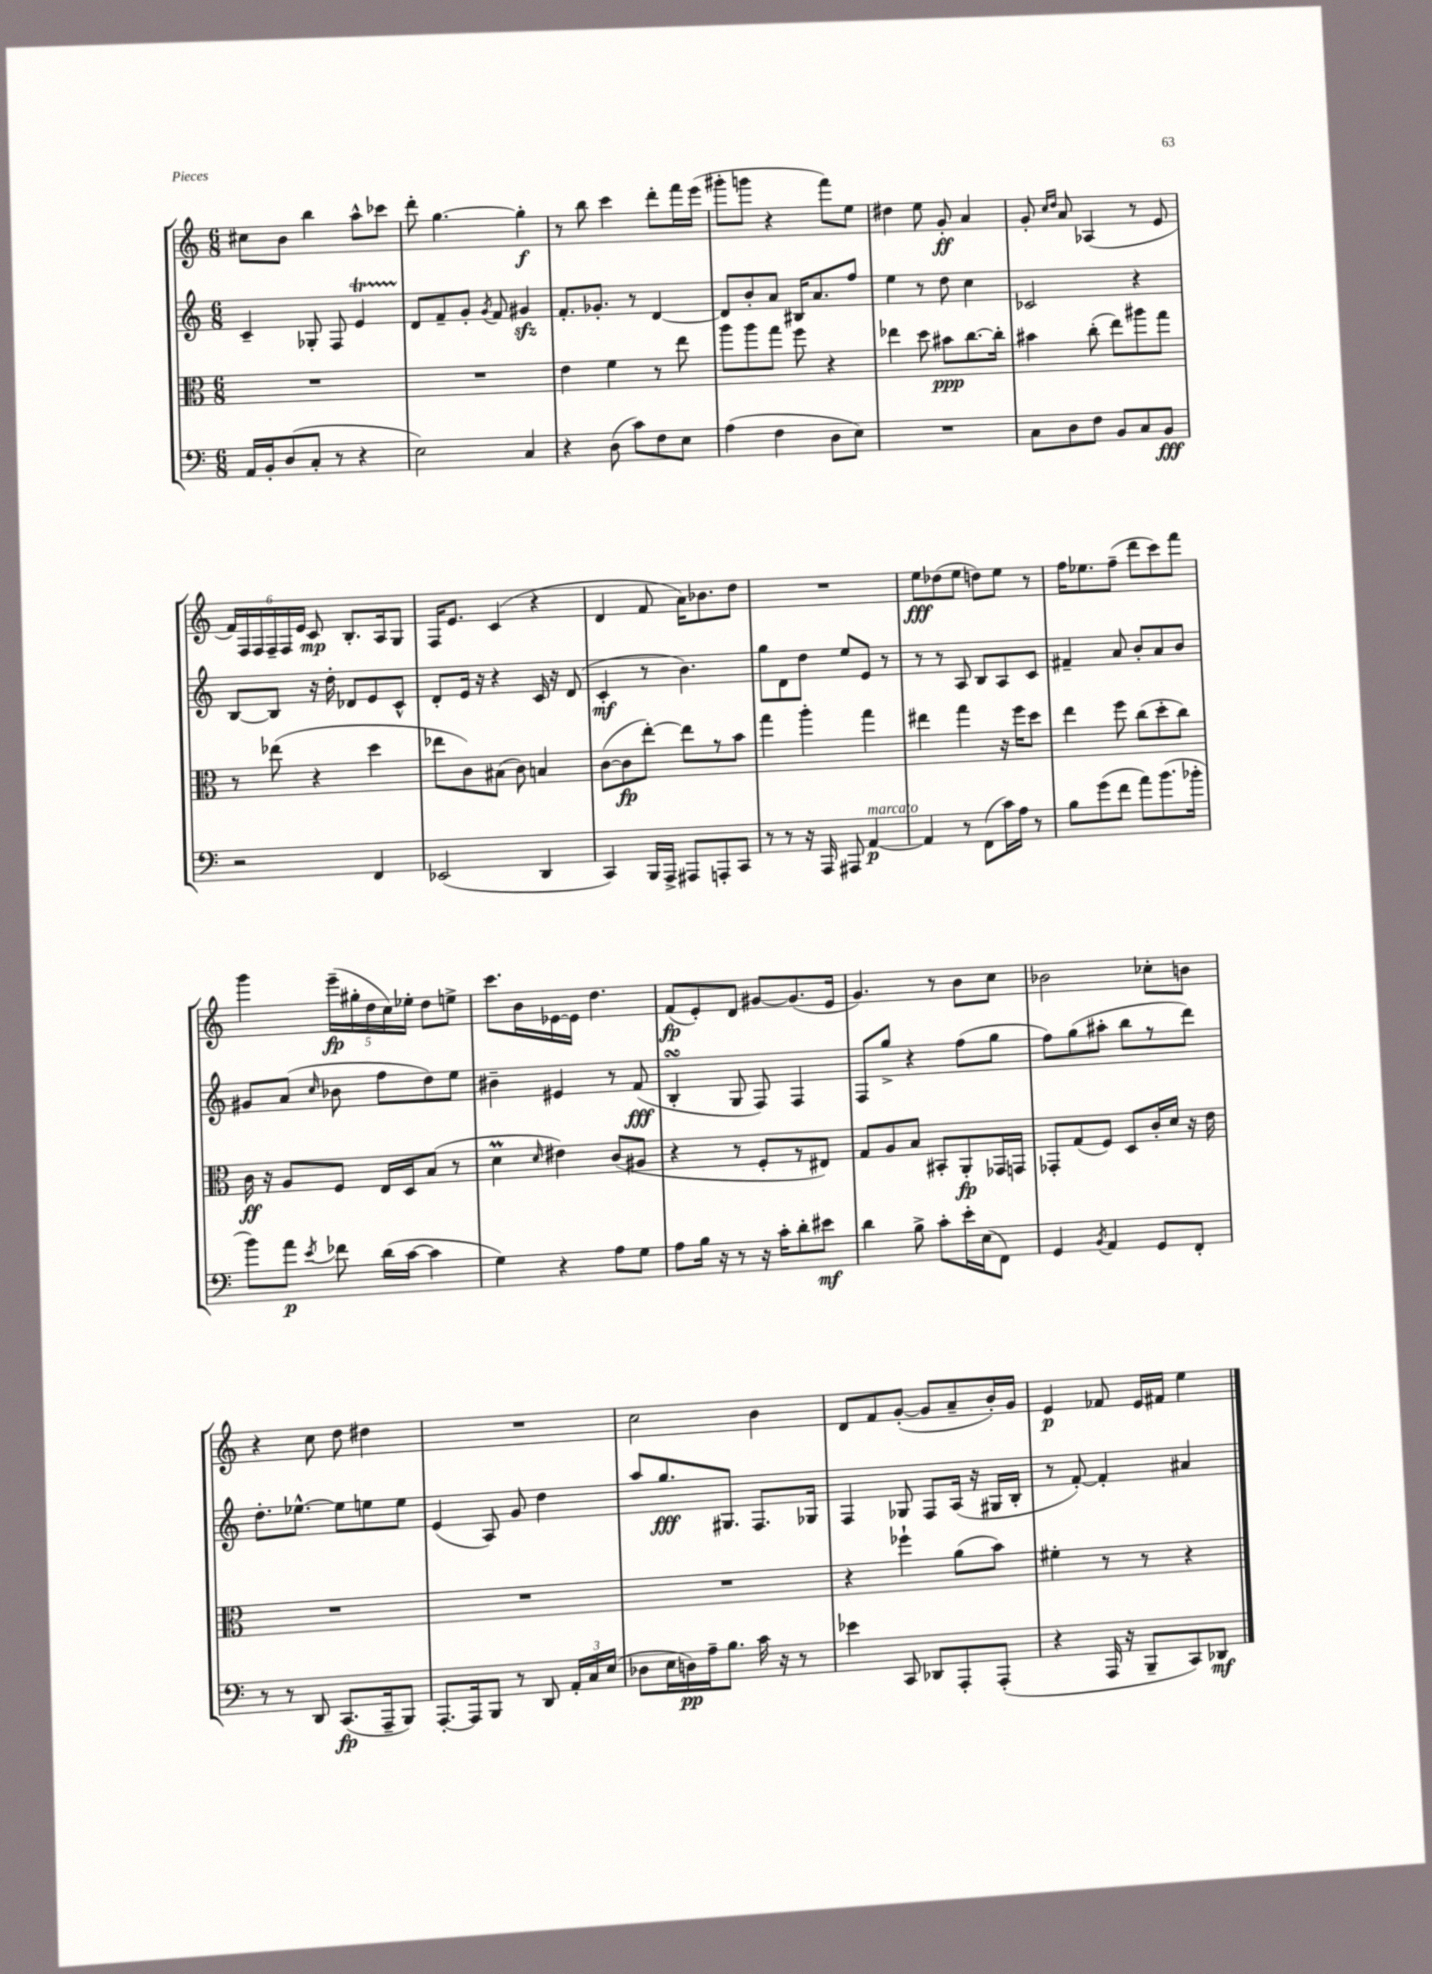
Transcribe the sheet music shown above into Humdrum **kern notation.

**kern	**kern	**kern	**kern
*staff4	*staff3	*staff2	*staff1
*clefF4	*clefC3	*clefG2	*clefG2
*k[]	*k[]	*k[]	*k[]
*M6/8	*M6/8	*M6/8	*M6/8
16AA	2.r	4c~	8cc#
16BB'	.	.	.
(8D	.	.	8b
8C'	.	8G-'	4bb
8r	.	8F	.
4r	.	4e	8aa^^
.	.	.	8ccc-
=	=	=	=
2E)	2.r	8d	8ddd'
.	.	8f~	[4.gg
.	.	8g'	.
.	.	8qg	.
.	.	8f	.
4C	.	4g#	4gg']
=	=	=	=
4r	4e	8.f'	8r
.	.	.	8bb
.	.	8.g-'	.
(8D	4f	.	4ccc
8c)	.	8r	.
8F	8r	[4d	8ddd'
8E	8ee	.	16fff
.	.	.	(16eee
=	=	=	=
(4A	8aa	8d]	8ggg#'
.	8aa	8b'	8ggg
4F	8gg	8a	4r
.	8ff	16B#	.
.	.	8.a	.
8D	4r	.	8fff)
8E)	.	8ff	8ee
=	=	=	=
2.r	4ee-	4ee	4dd#
.	8dd	8r	8ee
.	8b#	8dd	8g'
.	[8.cc	4cc	4a
.	16cc']	.	.
=	=	=	=
8C	4b#	2c-	8g'
.	.	.	16qqcc
.	.	.	16qqdd
8D	.	.	8a
8F	(8cc'	.	(4A-
8BB	8ee)	.	.
8C	8aa#	4r	8r
8BB	8gg	.	8e
=	=	=	=
2r	8r	[8B	24f)
.	.	.	24F
.	.	.	24F
.	(8ee-	8B]	24F~
.	.	.	24F
.	.	.	24e
.	4r	16r	8c
.	.	16dd'	.
.	.	8d-	8.B'
4FF	4dd	8e	.
.	.	.	16A
.	.	8c^^	8G
=	=	=	=
(2EE-	8ee-	8d'	16F
.	.	.	8.e
.	8c)	16e	.
.	.	16r	.
.	(8B#	4r	(4c
.	8c)	.	.
4DD	4B	16c	4r
.	.	16r	.
.	.	(8d	.
=	=	=	=
4CC)	([8c	4c'	4d
.	8c]	.	.
16BBB	[8ee')	8r	8f
16AAA^	.	.	.
8AAA#	8ee]	4.b)	16a)
.	.	.	8.b-
8AAA'	8r	.	.
8CC	8b	.	8dd
=	=	=	=
8r	4gg	8gg	2.r
8r	.	8d	.
16r	4aa'	8dd	.
16AAA	.	.	.
8AAA#	.	8ee	.
[4AA	4gg	8e	.
.	.	8r	.
=	=	=	=
4AA]	4ee#	8r	8ee
.	.	8r	(8dd-
8r	4gg	8A	8ee
(8FF	.	8B	8dd)
16c)	16r	8A	8ee
16A	16ff	.	.
8r	8dd	8c	8r
=	=	=	=
8B	4ee	4f#~	16ff
.	.	.	8.ee-
(8g	.	.	.
8f	8ff	8a	(8ff~
8a)	(8cc	8b'	8ddd
(8.b	8dd'	8a	8ccc)
.	8cc)	8b	8fff
16b-'	.	.	.
=	=	=	=
8b)	16c	8g#	4ggg
.	16r	.	.
8a	8A	(8a	.
8qe	.	16qqcc	.
8f-	8F	8b-	(20eee~
.	.	.	20gg#'
.	.	.	20dd
(16d	16E	8ff	.
.	.	.	20cc)
[16c	16D	.	.
.	.	.	20ee-'
4c]	(8B	8dd)	8dd
.	8r	8ee	8ee^
=	=	=	=
4G)	4d	4b#~	8.ccc
.	.	.	16b
.	16qqd	.	.
4r	4e#)	4e#	[16e-
.	.	.	16e-]
.	.	.	4.dd
8A	(8c	8r	.
8G	8A#	(8f	.
=	=	=	=
8A	4r	4B'	(8f
16B	.	.	8e')
16r	.	.	.
8r	8r	8G	8d
16r	8F'	8F)	[8g#
16c'	.	.	.
8d'	8r	4F	(8.g#]
8e#	8E#)	.	.
.	.	.	16e
=	=	=	=
4d	8G	8F	4.g)
.	8A	8gg^	.
8B^	8B	4r	.
8c'	8BB#'	.	8r
16e'	8AA'	(8ff	8b
(16E	.	.	.
8FF)	16GG-	8gg	8cc
.	16GG	.	.
=	=	=	=
4GG	8GG-'	8ff)	2b-
.	(8G	(8gg	.
8qBB	.	.	.
4AA	8F)	8aa#'	.
.	8D	8bb	.
8GG	16c'	8r	8cc-'
.	16d	.	.
8FF'	16r	8ddd)	8b
.	16e	.	.
=	=	=	=
8r	2.r	8.dd'	4r
8r	.	.	.
.	.	[8.ee-^^	.
8DD	.	.	8cc
(8.CC	.	8ee-]	8dd
.	.	8ee	4dd#
16AAA~	.	.	.
8BBB)	.	8ee	.
=	=	=	=
[8.AAA'	2.r	(4e	2.r
16AAA]	.	.	.
8BBB	.	8A)	.
8r	.	8g	.
8DD	.	4dd	.
24AA'	.	.	.
24C	.	.	.
(24E	.	.	.
=	=	=	=
8D-	2.r	8aa	2cc
16E	.	8.gg	.
16D)	.	.	.
16A~	.	.	.
8.B	.	8.G#	.
16c	.	8.F	4b
16r	.	.	.
8r	.	.	.
.	.	16G-	.
=	=	=	=
4e-	4r	4F	8d
.	.	.	8f
8CC	4ff-`	8G-	([8g'
8DD-	.	8F	8g]
8AAA'	(8a	(16A	8a~
.	.	16r	.
(8AAA'	8b)	16G#	16b')
.	.	16B'	16g
=	=	=	=
4r	4f#'	8r	4e
.	.	[8f')	.
16AAA	8r	4f']	8f-
16r	.	.	.
8BBB~	8r	.	16e
.	.	.	16f#
8CC)	4r	4a#	4ee
8DD-	.	.	.
==	==	==	==
*-	*-	*-	*-
